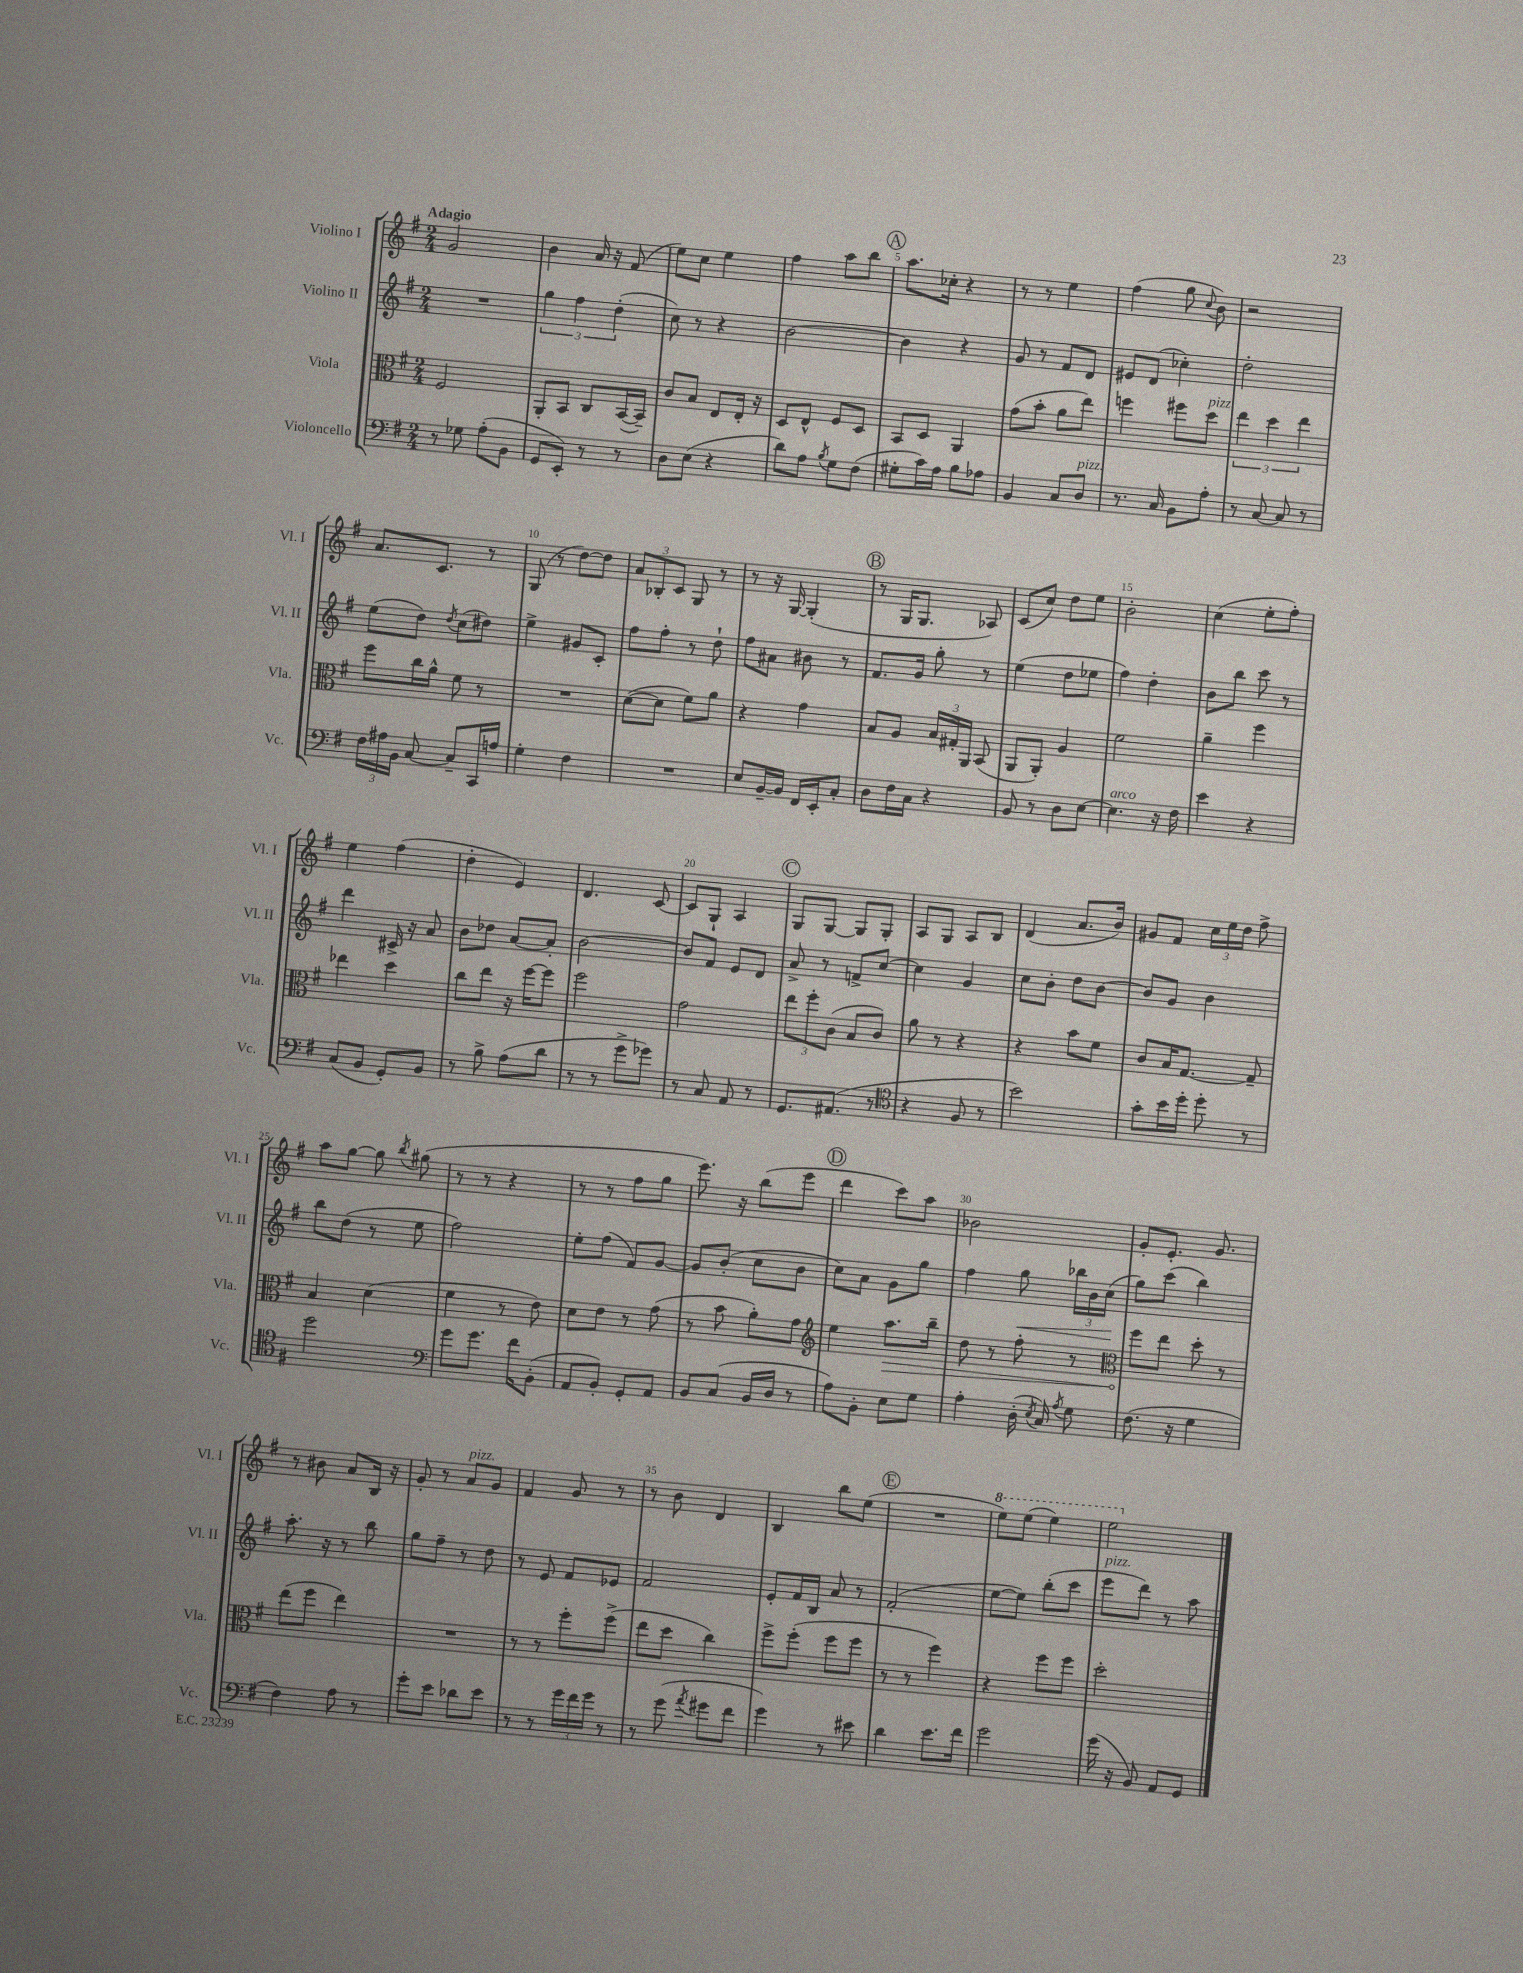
<<
\new StaffGroup <<
\new Staff = "s0" \with { instrumentName = "Violino I" shortInstrumentName = "Vl. I" } {
    \clef treble \key g \major \numericTimeSignature \time 2/4 \tempo "Adagio"
    \autoBeamOff g'2 |
    b'4 a'16 r16 fis'8( |
    e''8[) c''8] e''4 |
    fis''4 a''8[ b''8] |
    \mark \markup { \circle "A" } a''8.[ ces''16]-. r4 |
    r8 r8 e''4 |
    fis''4( g''8 \appoggiatura { c''8 } b'8) |
    r2 |
    a'8.[ c'8.] r8 |
    g8( r8 d''8[~) d''8] |
    \tuplet 3/2 { a'8[ bes8-. c'8] } g8 r8 |
    r8 r16 g16~ g4-.( |
    \mark \markup { \circle "B" } r8 g16[ g8.] aes8) |
    c'8[( c''8]) d''8[ e''8] |
    b'2-. |
    c''4( e''8[-. fis''8]-.) |
    e''4 fis''4( |
    d''4-. e'4) |
    d'4. c'8~ |
    c'8[ g8]-! a4 |
    \mark \markup { \circle "C" } g8[ g8]~ g8[ g8]-. |
    a8[ g8] a8[ b8] |
    d'4( a'8.[ b'16]) |
    gis'8[ fis'8] \tuplet 3/2 { c''16[ e''16 d''16] } fis''8-> |
    a''8[ g''8]~ g''8 \acciaccatura { b''8 } gis''8( |
    r8 r8 r4 |
    r8 r8 fis''8[ g''8] |
    e'''8.) r16 b''8[( e'''8] |
    \mark \markup { \circle "D" } d'''4 c'''8[) a''8] |
    bes'2 |
    g'8[-. e'8.]-. g'8. |
    r8 bis'8 a'8[ b16] r16 |
    g'8-. r8 a'8[^\markup { \italic "pizz." } g'8] |
    fis'4 g'8 r8 |
    r8 b'8 d'4 |
    b4 b''8[ e''8]( |
    \mark \markup { \circle "E" } R2 |
    \ottava #1 e'''8[) e'''8]( e'''4) |
    e'''2 \ottava #0 \bar "|." |
}
\new Staff = "s1" \with { instrumentName = "Violino II" shortInstrumentName = "Vl. II" } {
    \clef treble \key g \major \numericTimeSignature \time 2/4
    \autoBeamOff R2 |
    \tuplet 3/2 { g''4 fis''4 d''4-.( } |
    c''8) r8 r4 |
    b'2~ |
    \mark \markup { \circle "A" } b'4 r4 |
    g'8 r8 fis'8[ d'8] |
    eis'8[ d'8]( ces''4-.) |
    d''2-. |
    e''8[( d''8]) \acciaccatura { d''8 } c''8[( dis''8]) |
    e''4-> gis'8[ c'8]-. |
    fis''8[ fis''8]-. r8 d''8-! |
    fis''8[ ais'8] bis'8 r8 |
    \mark \markup { \circle "B" } fis'8.[ g'16] g''8-. r8 |
    e''4( d''8[ ees''8] |
    fis''4) d''4-. |
    b'8[ b''8] c'''8 r8 |
    d'''4 cis'16-> r16 a'8 |
    b'8[ des''8] a'8[~ a'8]-. |
    b'2~ |
    b'8[ fis'8] e'8[ d'8] |
    \mark \markup { \circle "C" } a'8-> r8 f'8[-> c''8]~ |
    c''4 g'4 |
    c''8[ b'8]-. d''8[ b'8]~ |
    b'8[ g'8] b'4 |
    b''8[ d''8]( r8 e''8 |
    fis''2) |
    e''8[-. fis''8]( fis'8[) g'8]~ |
    g'8[ b'8]-.( c''8[ b'8] |
    \mark \markup { \circle "D" } c''8[) a'8] g'8[ g''8] |
    fis''4 g''8\< \tuplet 3/2 { bes''16[ b'16 c''16]\!( } |
    g''8[) c'''8]( b''4) |
    a''8.-. r16 r8 b''8 |
    g''8[ fis''8]-- r8 d''8 |
    r8 e'8 fis'8[ ees'8] |
    fis'2 |
    e'8[-. fis'16 b16] a'8 r8 |
    \mark \markup { \circle "E" } fis'2-.( |
    e''8[~ e''8]) b''8[-.( c'''8] |
    e'''8[^\markup { \italic "pizz." } d'''8]) r8 a''8 \bar "|." |
}
\new Staff = "s2" \with { instrumentName = "Viola" shortInstrumentName = "Vla." } {
    \clef alto \key g \major \numericTimeSignature \time 2/4
    \autoBeamOff fis2 |
    a,8[-. b,8] c8[ b,16~( b,16]--) |
    c'8[ b8] e8[ e16]-. r16 |
    d8[ e8]-^ fis8[ d8] |
    \mark \markup { \circle "A" } b,8[ d8] a,4 |
    g'8[( b'8]-. a'8[ e''8]) |
    f''4 fis''8[ d''8]^\markup { \italic "pizz." } |
    \tuplet 3/2 { e''4 d''4 e''4 } |
    fis''8[ c''16 a'16]-^ fis'8 r8 |
    R2 |
    d'8[~( d'8] fis'8[) a'8] |
    r4 g'4 |
    \mark \markup { \circle "B" } b8[ a8] \tuplet 3/2 { b16[ gis16-. a,16] } b,8( |
    a,8[ a,8]-.) a4 |
    fis'2 |
    a'4-- fis''4 |
    ees''4 d''4 |
    c''8[ e''8] r16 fis''16[~ fis''8] |
    fis''2 |
    g'2 |
    \mark \markup { \circle "C" } \tuplet 3/2 { e''8[ fis''8-. c'8]( } b8[ c'8]) |
    a'8 r8 r4 |
    r4 b'8[ fis'8] |
    c'8[ b16 g8.]~ g8-- |
    b4 d'4( |
    fis'4 r8 e'8) |
    d'8[ e'8] r8 g'8( |
    r8 b'8 a'8[-.) g'8] |
    \mark \markup { \circle "D" } \clef treble e''4 \once \override Hairpin.circled-tip = ##t a''8.[\> b''16]-- |
    d''8 r8 fis''8-. r8 |
    \clef alto fis''8[\! e''8] d''8-. r8 |
    e''8[( fis''8] e''4) |
    R2 |
    r8 r8 fis''8[-. fis''8]->( |
    e''8[ d''8] c''4) |
    fis''8[-> fis''8]-.( fis''8[ fis''8] |
    \mark \markup { \circle "E" } r8 r8 fis''4) |
    r4 fis''8[ fis''8] |
    d''2-. \bar "|." |
}
\new Staff = "s3" \with { instrumentName = "Violoncello" shortInstrumentName = "Vc." } {
    \clef bass \key g \major \numericTimeSignature \time 2/4
    \autoBeamOff r8 ges8 a8[-.( b,8] |
    g,8[ e,8]-.) r8 r8 |
    d8[ e8]( r4 |
    d'8[) a8] \acciaccatura { b8 } g8[ fis8]( |
    \mark \markup { \circle "A" } gis8[-. c'16) a16] b8[ aes8] |
    b,4 c8[ d8]^\markup { \italic "pizz." } |
    r8. c16 b,8[ a8]-. |
    r8 c8~ c8 r8 |
    \tuplet 3/2 { fis16[ ais16 b,16] } c8~ c8[-- c,16 a16] |
    g4-. fis4 |
    R2 |
    e8[ b,16~-- b,16] fis,16[ e,16-. c8]-. |
    \mark \markup { \circle "B" } d8[ fis16 c16] r4 |
    b,8 r8 d8[ e8]~ |
    e4.^\markup { \italic "arco" } r16 fis16 |
    e'4 r4 |
    c8[( b,8] g,8[-.) b,8] |
    r8 b8-> a8[( d'8] |
    r8 r8 g'8[-> ges'8]) |
    r8 c8 a,8 r8 |
    \mark \markup { \circle "C" } g,8.[ ais,8.]( r8 |
    \clef tenor r4 fis8 r8 |
    b'2) |
    g'8[-. b'16 d''16]-. d''8-. r8 |
    d''2 |
    \clef bass g'8[ g'8.] fis'16[ b,8]-.( |
    a,8[ b,8]-.) g,8[-. a,8] |
    b,8[ c8]( b,16[ d16] r8 |
    \mark \markup { \circle "D" } a8[) b,8]-. e8[ g8] |
    a4-. d16-.( \acciaccatura { e8 } c16) \acciaccatura { a8 } g8 |
    fis8.( r16 g4 |
    fis4) a8 r8 |
    g'8[-. e'8] des'8[ e'8] |
    r8 r8 \tuplet 3/2 { g'16[ fis'16 g'16] } r8 |
    r8 g'8( \acciaccatura { a'8 } gis'8[ fis'8] |
    g'4) r8 eis'8 |
    \mark \markup { \circle "E" } d'4 e'8.[ fis'16] |
    g'2 |
    g'16( r16 b,8) a,8[ g,8] \bar "|." |
}
>>
>>
\layout { \context { \Score \override BarNumber.break-visibility = ##(#f #t #t) barNumberVisibility = #(every-nth-bar-number-visible 5) } }
